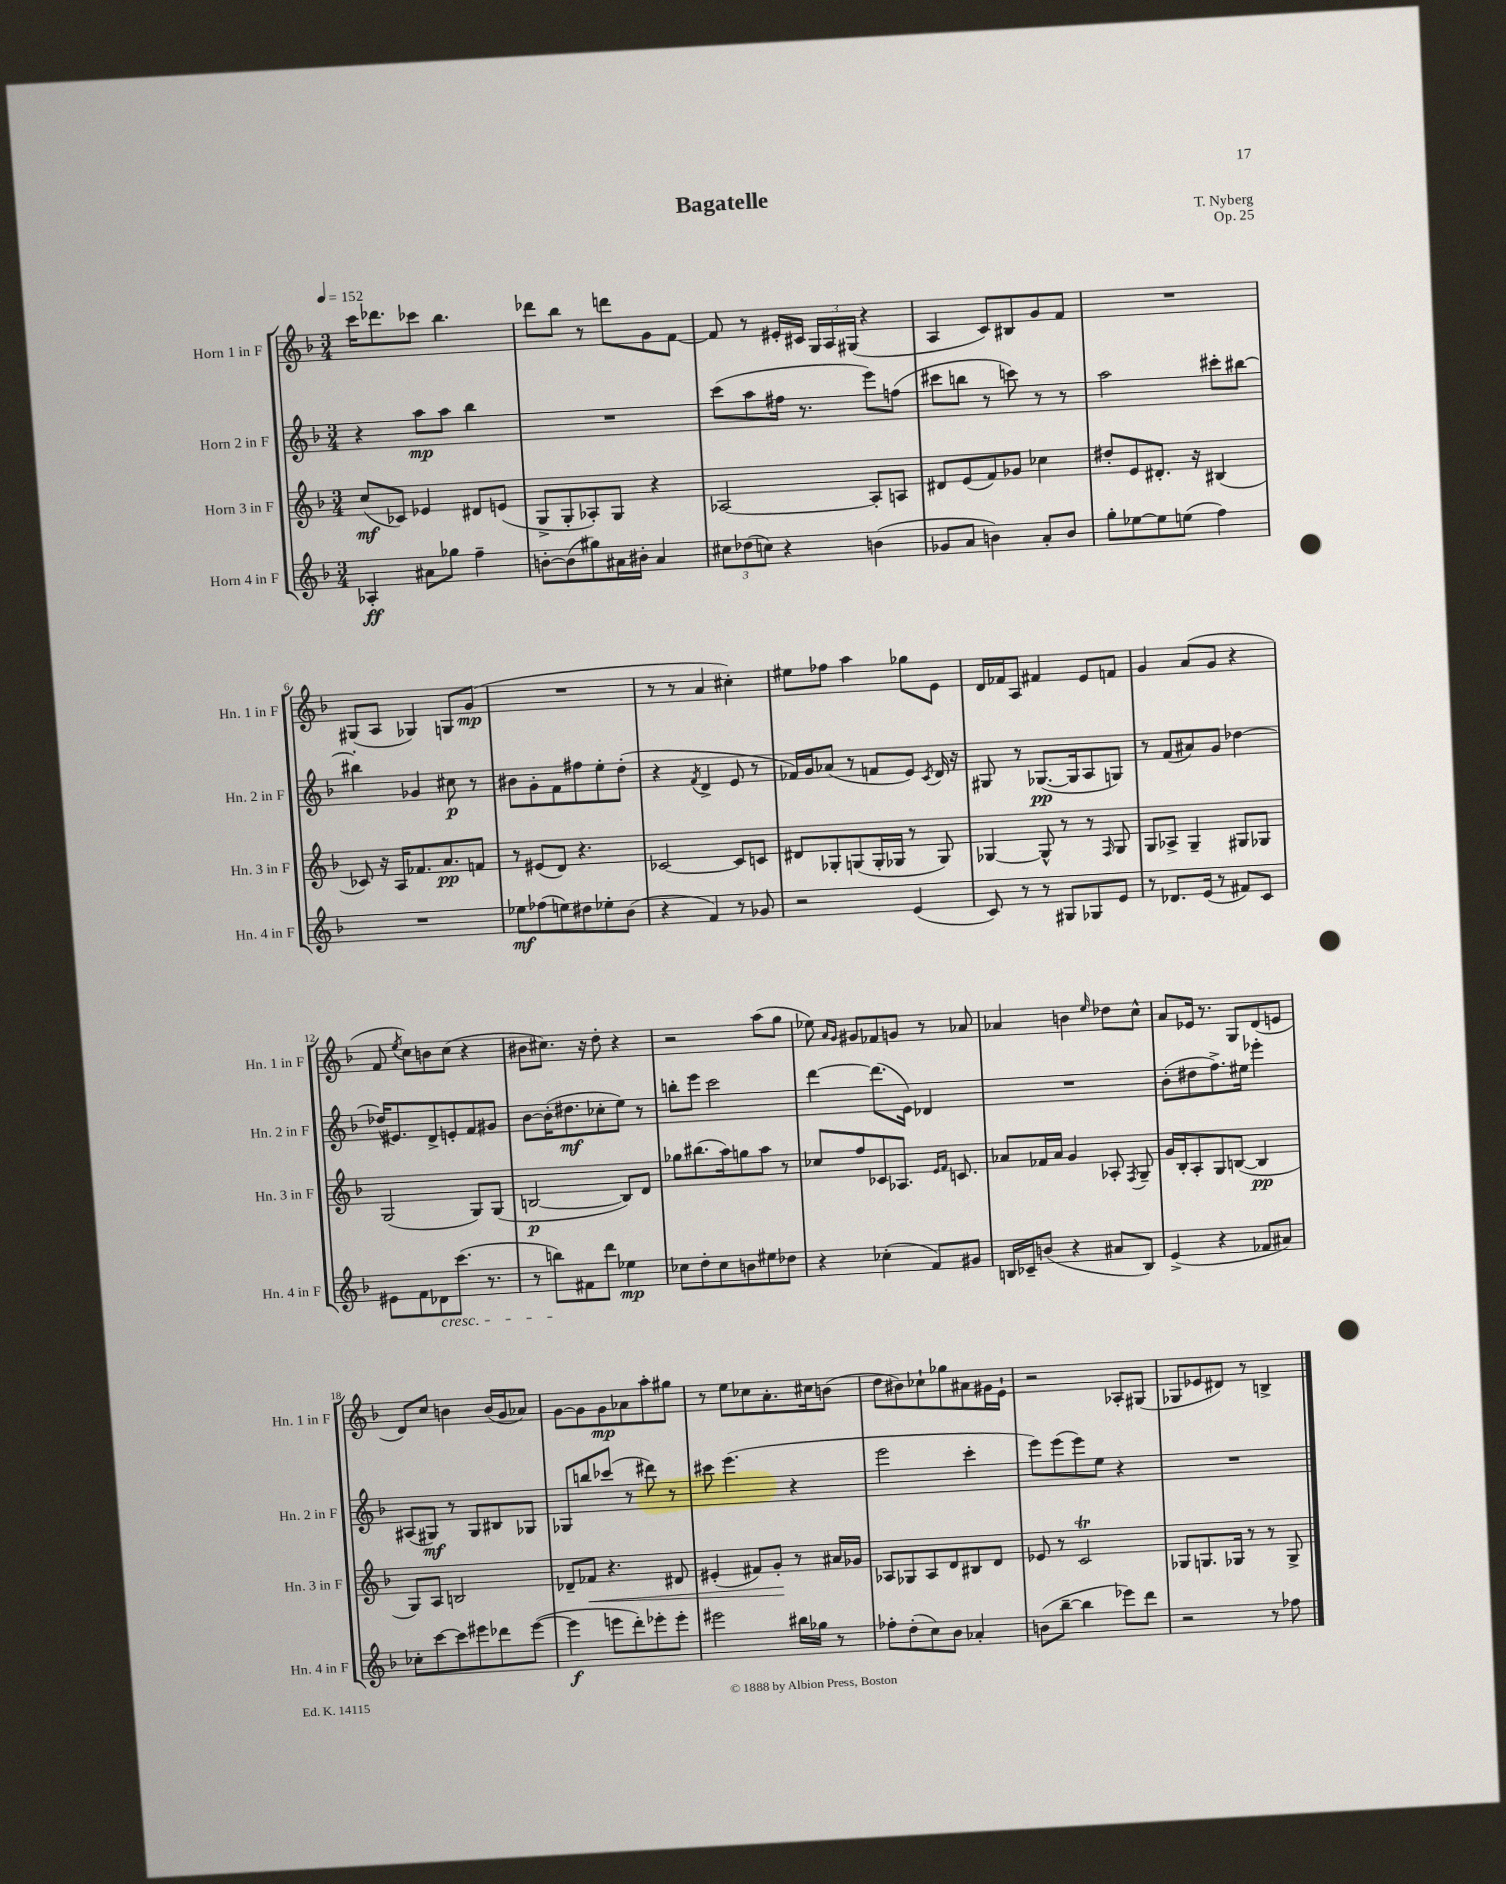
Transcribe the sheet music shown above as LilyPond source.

\header { title = "Bagatelle" composer = "T. Nyberg" opus = "Op. 25" }
<<
\new StaffGroup <<
\new Staff = "s0" \with { instrumentName = "Horn 1 in F" shortInstrumentName = "Hn. 1 in F" } {
    \clef treble \key f \major \numericTimeSignature \time 3/4 \tempo 4 = 152
    \autoBeamOff c'''16[ des'''8. ces'''8] bes''4. |
    des'''8[ bes''8] r8 d'''8[ g'8 f'8]~ |
    f'8 r8 eis'16[-. cis'16] \tuplet 3/2 { g16[ a16 gis16]( } r4 |
    a4 c'8[) bis8 g'8 f'8] |
    R2. |
    gis8[( a8] ges4) g8[ g'8]\mp( |
    R2. |
    r8 r8 a'4 cis''4-.) |
    eis''8[ fes''8] a''4 ges''8[ e'8] |
    d'16[ fes'16 a8] fis'4 e'8[ f'8] |
    g'4 a'8[( g'8] r4 |
    f'8 \acciaccatura { e''8 } c''8[) b'8 c''8]( r4 |
    bis'8[ cis''8.]) r16 d''8-. r4 |
    r2 a''8[( g''8] |
    ees''8) \grace { a'16[ g'16] } gis'8[ fes'8 g'8] r8 aes'8 |
    aes'4 b'4 \grace { e''16 } des''8[ c''8]-^ |
    a'8[ ees'16] r8. g8[ d'8( e'8] |
    d'8[) c''8] b'4 b'16[( g'16 aes'8]) |
    g'8[~ g'8 g'8\mp aes'8 a''8-. gis''8] |
    r8 e''8[ ces''8 a'8.-. cis''16 b'8]( |
    d''8[ bis'8) ces''8-! ges''8 ais'8 gis'16 e'16]-! |
    r2 aes8[-. gis8]( |
    ges8[ ees'8 dis'8]) r8 b4-> \bar "|." |
}
\new Staff = "s1" \with { instrumentName = "Horn 2 in F" shortInstrumentName = "Hn. 2 in F" } {
    \clef treble \key f \major \numericTimeSignature \time 3/4
    \autoBeamOff r4 a''8[\mp a''8] bes''4 |
    R2. |
    c'''8[( a''8 fis''16] r8. e'''8[) f''8]( |
    cis'''8[ b''8] r8 c'''8) r8 r8 |
    a''2 cis'''8[-. bis''8]~ |
    bis''4-. ges'4 cis''8\p r8 |
    bis'8[ g'8-. f'8 fis''8 e''8-. d''8]-.( |
    r4 \acciaccatura { f'8 } d'4-> e'8 r8 |
    fes'16[) g'16 aes'8]( r8 f'8[ e'8]) \acciaccatura { c'8 } d'16 r16 |
    gis8 r8 ges8.[~\pp( ges16 a8 g8]) |
    r8 f'8[( ais'8) g'8] des''4~ |
    des''16[( eis'8.) d'8-> e'8-. f'8 gis'8] |
    bes'8[~ bes'16-.( dis''8.\mf ces''8-. e''8]) r8 |
    b''8[-. e'''8] c'''2 |
    d'''4~ d'''8.[( e'16]) des'4 |
    R2. |
    bes'8[-.( dis''8 f''8.->) eis''16] ees'''4-. |
    ais8[( gis8]\mf) r8 gis8[ bis8 ges8] |
    ges8[ b''8 ces'''8]( r8 dis'''8) r8 |
    cis'''8 e'''4.( r4 |
    e'''2 c'''4-. |
    e'''8[) e'''8( e'''8) e''8] r4 |
    R2. \bar "|." |
}
\new Staff = "s2" \with { instrumentName = "Horn 3 in F" shortInstrumentName = "Hn. 3 in F" } {
    \clef treble \key f \major \numericTimeSignature \time 3/4
    \autoBeamOff c''8[\mf( ces'8]) ees'4 dis'8[ e'8]( |
    g8[-> g8-. aes8-.) g8] r4 |
    aes2~ aes8[-. a8] |
    dis'8[ e'8( f'8) ges'8] ces''4 |
    dis''8[-. e'8 dis'8.]-. r16 bis4( |
    ces'8) r16 a16[ fes'8. a'8.\pp f'8] |
    r8 eis'8[( d'8]) r4. |
    ces'2~ ces'8[ c'8] |
    dis'8[ ges8-. g8( g16-. ges16] r8 ges8) |
    ges4~ ges8-^ r8 r8 \grace { f16 } ges8 |
    g8[ aes8]-> g4-- gis8[ ges8] |
    g2( g8[) g8]( |
    b2~\p b8[) d'8] |
    ges''8[ bis''8.( a''16) g''8 a''8] r8 |
    ces''8[ f''8 ces'8 aes8.] \grace { e'16[ f'16] } c'8. |
    aes'8[ fes'16 aes'16] g'4 aes8-. \acciaccatura { f8 } g8-- |
    g'16[ bes16-. a8-. g8 b8]~( b4\pp |
    g8[) a8] b2 |
    des'8[-- fes'8]\< r4. dis'8 |
    eis'4-.( fis'8[) g'8]-.\! r8 ais'16[ ges'16] |
    aes8[ ges8 aes8 d'8 bis8 d'8] |
    ees'8 r8 c'2\trill |
    ges8[ g8. ges16] r8 r8 ges8-> \bar "|." |
}
\new Staff = "s3" \with { instrumentName = "Horn 4 in F" shortInstrumentName = "Hn. 4 in F" } {
    \clef treble \key f \major \numericTimeSignature \time 3/4
    \autoBeamOff aes4-.\ff ais'8[ ges''8] f''4-- |
    b'8[~-. b'8( gis''8) ais'16 bis'16]-. ais'4 |
    \tuplet 3/2 { cis''8[ des''8( c''8]) } r4 b'4( |
    ges'8[ a'8] b'4) a'8[-. b'8] |
    g''8[-. ees''8~ ees''8 e''8]( f''4) |
    R2. |
    ees''8[\mf fes''8( e''8) dis''8 ees''8-. bes'8]( |
    r4 f'4) r8 ges'8 |
    r2 e'4( |
    c'8) r8 r8 gis8[ ges8 e'8] |
    r8 des'8.[ e'16]( r8 fis'8[) c'8] |
    eis'8[ f'8 des'8\cresc c'''8.]( r8. |
    r8 b''8[\!) fis'8 d'''8] ees''4\mp |
    ces''8[ d''8-. ces''8 b'8 eis''8 des''8] |
    r4 ces''4-.( f'8[) gis'8] |
    b16[ ces'16-- b'8]( r4 ais'8[ b8]) |
    e'4->( r4 fes'8[ ais'8]) |
    ces''8[-. c'''8~ c'''8 eis'''8 des'''8 eis'''8]~( |
    eis'''4\f e'''8[ d'''8-.) ees'''8-. ees'''8]-. |
    eis'''2 bis''16[ ges''16] r8 |
    fes''8[-. d''8-.( c''8) bes'8] aes'4-. |
    b'8[( bes''8]~-- bes''4 ees'''8[) d'''8] |
    r2 r8 fes''8 \bar "|." |
}
>>
>>
